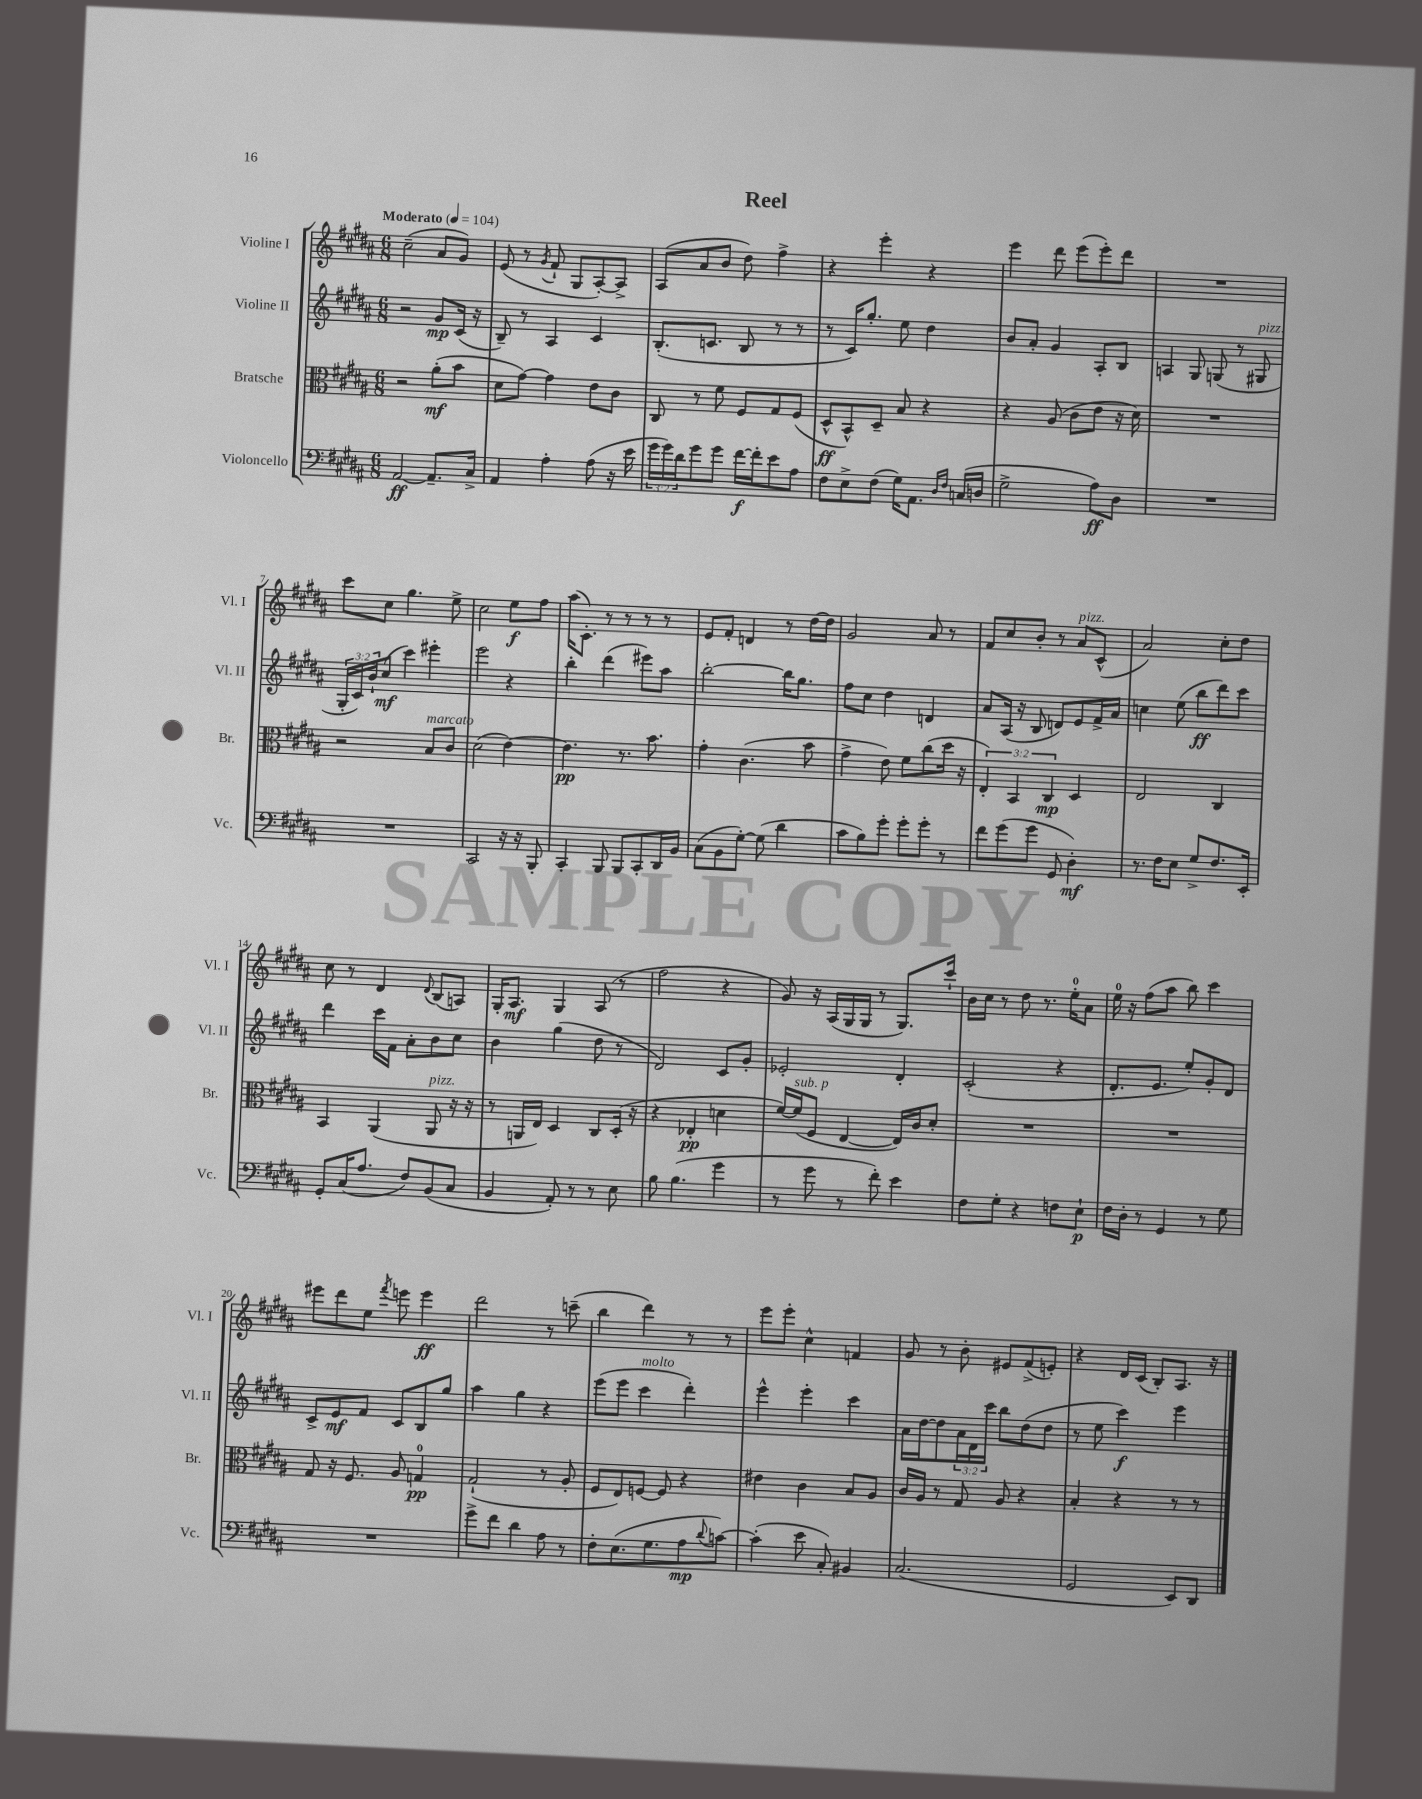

**kern	**kern	**kern	**kern
*staff4	*staff3	*staff2	*staff1
*clefF4	*clefC3	*clefG2	*clefG2
*k[f#c#g#d#a#]	*k[f#c#g#d#a#]	*k[f#c#g#d#a#]	*k[f#c#g#d#a#]
*M6/8	*M6/8	*M6/8	*M6/8
*MM104	*MM104	*MM104	*MM104
[2AA#	2r	2r	(2cc#~
8.AA#~]	(8a#'	8g#	8a#
.	8b	(16c#	8g#)
16C#^	.	16r	.
=	=	=	=
4AA#	8d#	8B~)	(8e
.	[8g#)	8r	8r
.	.	.	8qg#
4A#'	4g#]	4A#	8f#`
.	.	.	8G#
(8A#	8e	4c#	[8A#')
16r	8c#	.	8A#^]
16e	.	.	.
=	=	=	=
24g#	8C#	(8.B'	(8A#
24g#)	.	.	.
24d#	.	.	.
8g#	8r	.	8a#
.	.	8.c	.
8g#	8f#	.	8b
[16f#	8F#	8B	8dd#)
16f#']	.	.	.
8e	8G#	8r	4ff#^
8A#	(8F#	8r	.
=	=	=	=
8F#	8D#^^	8r	4r
8E^	8BB^^)	16c#)	.
.	.	8.gg#'	.
(8F#	8D#~	.	4eee'
16G#)	8B	8ee	.
8.AA#	.	.	.
.	4r	4dd#	4r
16qqD#	.	.	.
16qqF#	.	.	.
(16C	.	.	.
16D	.	.	.
=	=	=	=
2G#^	4r	8b	4eee
.	.	8a#'	.
.	(8A#	4g#	8ddd#
.	8c#	.	(8eee
8A#)	8e	8A#'	8eee')
8D#	16r	8B	8ddd#
.	16d#)	.	.
=	=	=	=
2.r	2.r	4A	2.r
.	.	8G#	.
.	.	(8G	.
.	.	8r	.
.	.	8G#	.
=	=	=	=
2.r	2r	24G#'	8ccc#
.	.	24c#)	.
.	.	24b`	.
.	.	(8cc#	8cc#
.	.	4ccc#)	4.gg#
.	8B	4eee#'	.
.	8c#	.	8ee^
=	=	=	=
2CC#	(2d#	2eee	2cc#
16r	[4e)	4r	8ee
16r	.	.	.
8BBB'	.	.	8ff#
=	=	=	=
4CC#'	4.e]	4bb'	(16aa#
.	.	.	8.c#')
8BBB	.	(4ddd#	8r
8BBB	8.r	.	8r
8CC#'	.	8eee#)	8r
.	8.b	.	.
16DD#	.	8aa#	8r
16BB	.	.	.
=	=	=	=
(8C#	4g#'	[2bb'	8e
8BB	.	.	8f#'
[8G#')	(4.c#	.	4d
(8G#]	.	.	.
4d#	.	16bb]	8r
.	.	8.gg#	.
.	8b	.	[16dd#
.	.	.	16dd#]
=	=	=	=
8c#	4g#^	8ff#	2g#
8B)	.	8cc#	.
8g#'	8e)	4dd#	.
8g#'	8f#	.	.
8g#'	(8cc#	4d	8a#
8r	16dd#	.	8r
.	16r	.	.
=	=	=	=
8f#	6E')	8a#	8f#
(8g#	.	(16A#	8cc#
.	6BB	.	.
.	.	16r	.
8g#	.	8B	8b'
.	6C#	.	.
8GG#	.	8d)	8r
4D#')	4D#	8e	8a#
.	.	16f#^	(8c#^^
.	.	16a#	.
=	=	=	=
8.r	2E	4cc	2a#)
16F#	.	.	.
8E	.	(8ee	.
8G#^	.	8bb	.
8.F#	4C#	8ddd#)	8cc#'
.	.	8ccc#	8dd#
16EE'	.	.	.
=	=	=	=
8GG#'	4BB	4ddd#	8cc#
(16C#	.	.	8r
8.A#	.	.	.
.	(4AA#	16ccc#	4d#
.	.	16f#	.
8F#)	.	8a#'	.
.	.	.	8qqd#
(8BB	8AA#	8b	(8B
8C#	16r	8cc#	8A)
.	16r	.	.
=	=	=	=
4BB	8r	4b	16G#'
.	.	.	8.A#
.	16AA	.	.
.	16E)	.	.
8AA#')	4D#	(4gg#	4G#
8r	.	.	.
8r	8C#	8dd#	(8A#
8E	(16D#'	8r	8r
.	16r	.	.
=	=	=	=
8B	4r	2d#)	2ff#
(4.B	.	.	.
.	4E-'	.	.
4g#	4d	8c#	4r
.	.	8g#'	.
=	=	=	=
8r	[16f#)	2e-'	8g#)
.	(16f#]	.	.
8g#	8F#	.	16r
.	.	.	(16A#
8r	[4E	.	16G#
.	.	.	16G#
8f#')	.	.	8r
4e	16E])	4d#'	8.G#)
.	16c#	.	.
.	8d#'	.	.
.	.	.	16ccc#`
=	=	=	=
8F#	2.r	(2c#'	16b
.	.	.	16cc#
8G#'	.	.	8r
4r	.	.	8dd#
.	.	.	8.r
8F	.	4r	.
.	.	.	16ee'
8E`	.	.	8a#
=	=	=	=
16F#	2.r	8.d#'	16ee
16D#'	.	.	16r
8r	.	.	(8ff#
.	.	8.e	.
4GG#	.	.	8aa#
.	.	8ee')	8bb)
8r	.	8g#'	4ccc#
8G#	.	8d#	.
=	=	=	=
2.r	8G#	8c#^	8eee#
.	16r	8e	8ddd#
.	8.F#	.	.
.	.	8f#	8ee
.	.	.	8qfff#
.	8A#	8c#	8eee
.	4G	8B	4eee
.	.	8gg#	.
=	=	=	=
8g#^	(2G#`	4aa#	2ddd#
8f#	.	.	.
4d#	.	4gg#	.
8A#	8r	4r	8r
8r	8A#'	.	(8ccc~
=	=	=	=
8F#'	8F#	(8eee	4bb
(8.E	8E)	8eee	.
.	[8F	4ccc#	4ddd#)
8.G#	.	.	.
.	8F]	.	.
8A#	4r	4ddd#')	8r
8qqd#	.	.	.
[8c)	.	.	8r
=	=	=	=
(4c']	4e#	4eee^^	8eee
.	.	.	8eee'
8e	4c#	4eee'	4cc#^^
8C#')	.	.	.
4BB#	8B	4ccc#	4f
.	8A#	.	.
=	=	=	=
(2.C#	16c#	16a#	8g#
.	16A#	[16dd#	.
.	8r	8dd#]	8r
.	8G#	24a#	8b'
.	.	24d#	.
.	.	24ccc#	.
.	8A#	8bb	8e#
.	4r	(8dd#	(8f#^
.	.	8dd#	8e')
=	=	=	=
2GG#	4B'	8r	4r
.	.	8ee	.
.	4r	4ccc#)	16d#
.	.	.	(16c#
.	.	.	8B')
8EE)	8r	4eee	8.A#
8DD#	8r	.	.
.	.	.	16r
==	==	==	==
*-	*-	*-	*-
